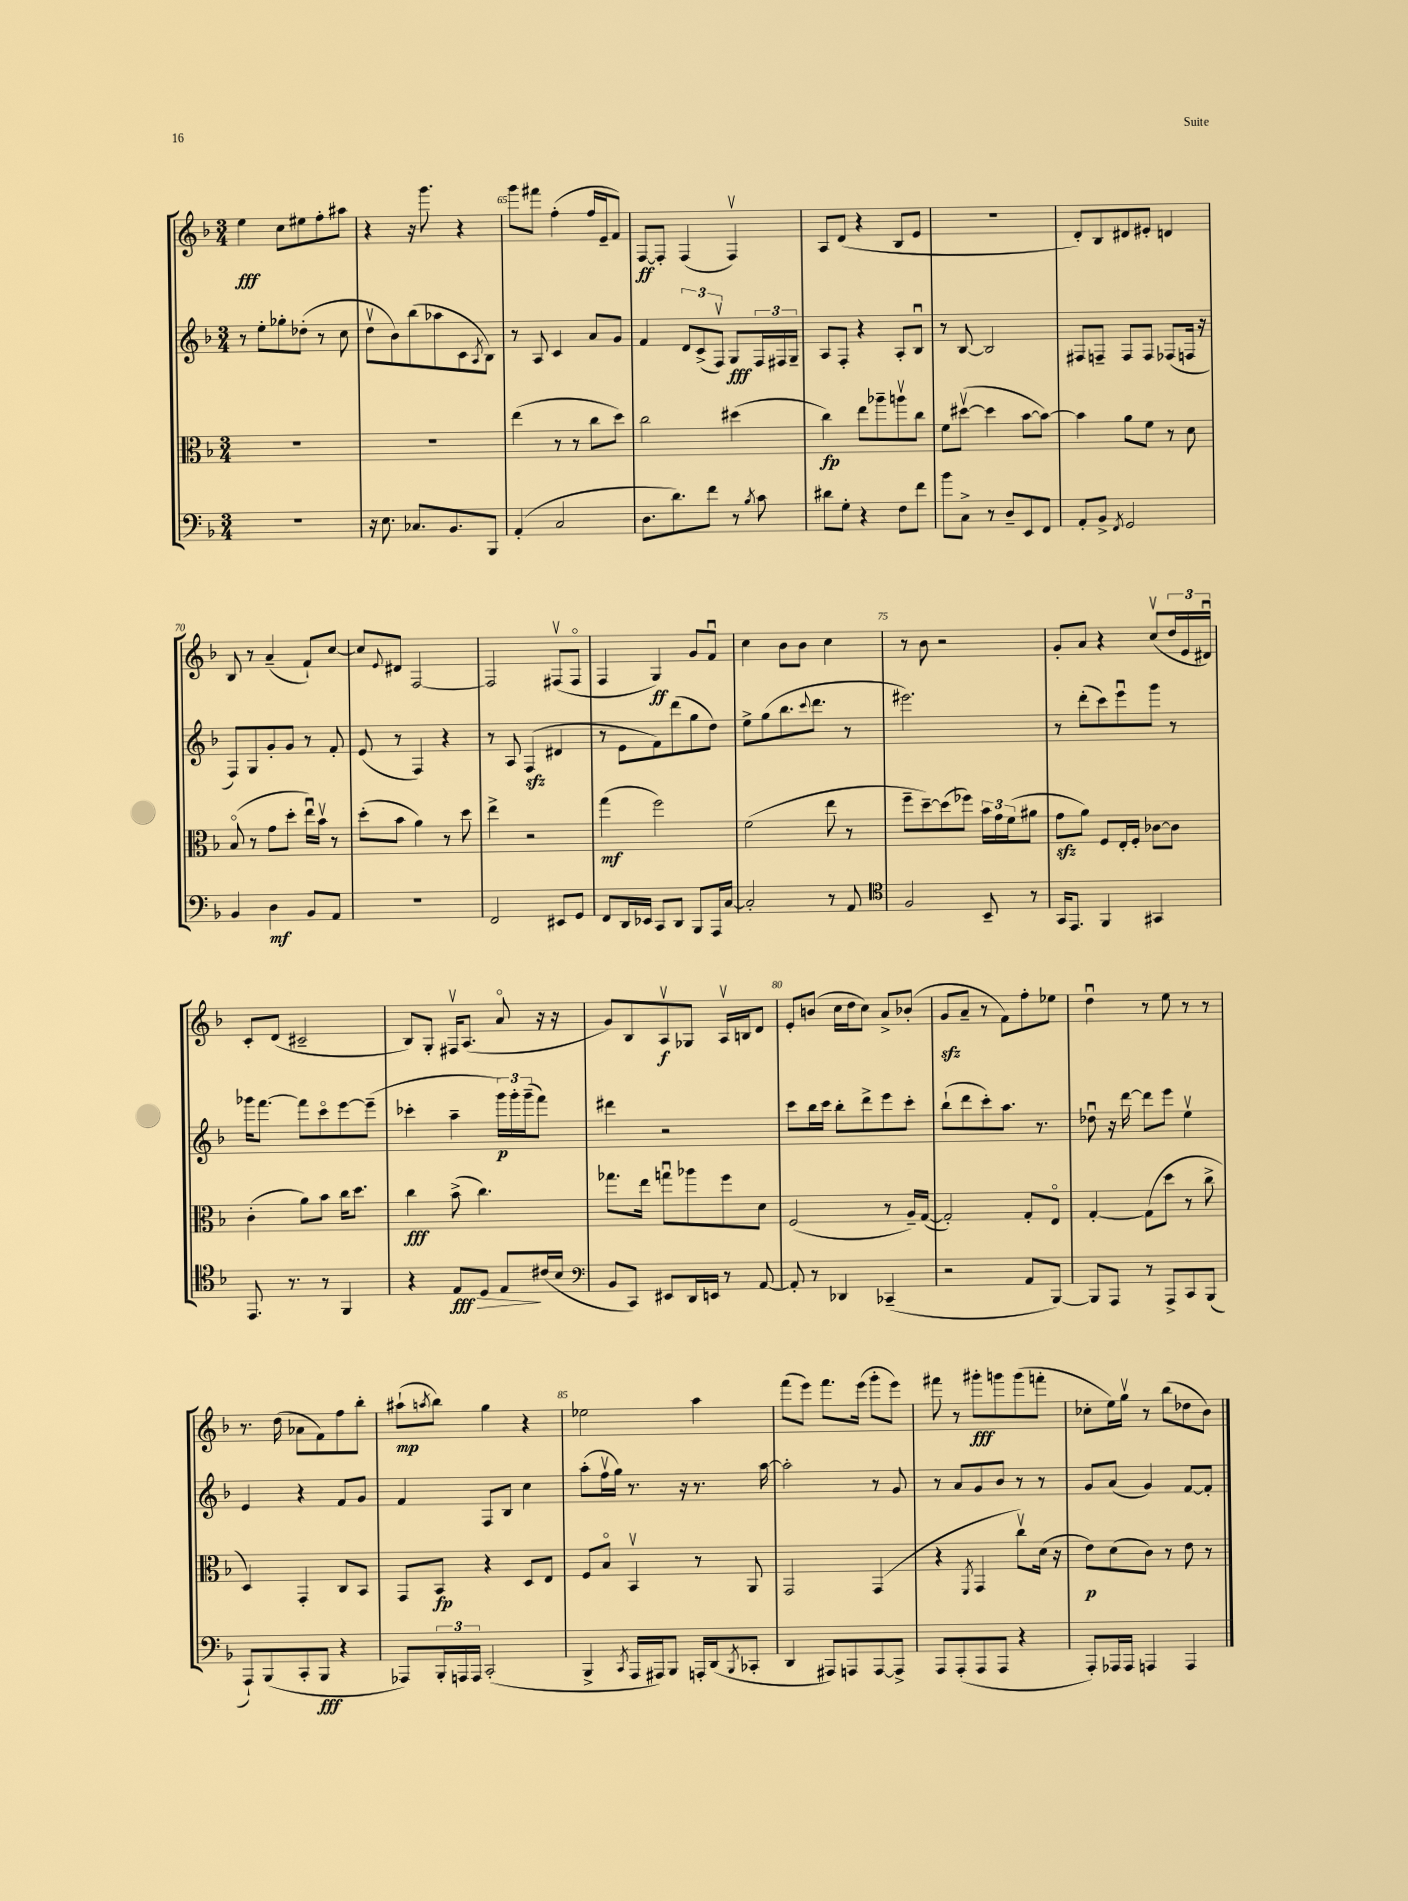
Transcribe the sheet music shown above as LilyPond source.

<<
\new StaffGroup <<
\new Staff = "s0" {
    \clef treble \key f \major \numericTimeSignature \time 3/4
    e''4\fff c''8 eis''8 f''8-. ais''8 |
    r4 r16 g'''8. r4 |
    g'''8 fis'''8 f''4-.( f''16 e'16-- f'8) |
    f8~\ff f8-. f4( f4\upbow) |
    a8 d'8( r4 bes8 e'8 |
    R2. |
    d'8-.) bes8 dis'8 eis'8-. d'4 |
    bes8 r8 a'4--( f'8-!) c''8~ |
    c''8 \appoggiatura { e'8 } dis'8 f2~ |
    f2 fis8\upbow( fis8\flageolet |
    f4 g4\ff) g'8 f'8\downbow |
    c''4 bes'8 bes'8 c''4 |
    r8 bes'8 r2 |
    g'8-. a'8 r4 c''8\upbow( \tuplet 3/2 { d''16 e'16 dis'16\downbow) } |
    c'8-. d'8( cis'2-- |
    bes8) g8-. fis16\upbow a8.( a'8\flageolet r16 r16 |
    g'8) bes8 a8\upbow\f ges8 a16\upbow b16 d'8 |
    e'8-. b'8( c''16 d''16 c''8) a'8-> bes'8-.( |
    g'8\sfz a'8-- r8 f'8) f''8-. ees''8 |
    d''4\downbow r8 e''8 r8 r8 |
    r8. d''16( aes'8 f'8) f''8 bes''8-. |
    ais''8-!\mp( \acciaccatura { a''8 } bes''8) g''4 r4 |
    ees''2 a''4 |
    f'''8( e'''8) f'''8. e'''16( g'''8-. e'''8) |
    fis'''8 r8 gis'''8-.\fff g'''8 g'''8( f'''8-. |
    ces''8-. e''16) g''16\upbow r8 bes''8( des''8 bes'8) \bar "|." |
}
\new Staff = "s1" {
    \clef treble \key f \major \numericTimeSignature \time 3/4
    r8 e''8-. ges''8-. des''8-.( r8 c''8 |
    d''8\upbow bes'8) bes''8( aes''8 c'8 \acciaccatura { a8 } bes8) |
    r8 a8 c'4 a'8 g'8 |
    f'4 \tuplet 3/2 { d'8 c'8->( f8\upbow) } g8\fff \tuplet 3/2 { f16 fis16 g16-- } |
    a8 f8-. r4 a8-. bes8\downbow |
    r8 bes8~ bes2 |
    fis8 f8-- f8 f8 fes8( f16 r16 |
    f8) g8 g'8-. g'8 r8 f'8-. |
    e'8( r8 f4) r4 |
    r8 a8 f4\sfz( dis'4 |
    r8 e'8 f'8) d'''8( g''8 d''8) |
    e''8-> g''8( bes''8. \appoggiatura { c'''8 } d'''8. r8 |
    eis'''2.) |
    r8 d'''8-.( c'''8) e'''8\downbow g'''8 r8 |
    ges'''16 f'''8.~ f'''8 c'''8\flageolet e'''8~ e'''8--( |
    ces'''4-. a''4-- \tuplet 3/2 { g'''16\p) g'''16-. g'''16--( } f'''8) |
    dis'''4 r2 |
    c'''8 bes''16 c'''16 bes''8-. d'''8-> e'''8 c'''8-. |
    bes''8-!( d'''8 c'''8-.) a''8. r8. |
    des''8\downbow r16 d'''16~ d'''8 e'''8 e''4\upbow |
    e'4 r4 f'8 g'8 |
    f'4 f8 bes8 c''4 |
    a''8-.( f''16\upbow g''16) r8. r16 r8. a''16~ |
    a''2-. r8 g'8 |
    r8 a'8 g'8 bes'8 r8 r8 |
    g'8 a'8( g'4) f'8~ f'8-. \bar "|." |
}
\new Staff = "s2" {
    \clef alto \key f \major \numericTimeSignature \time 3/4
    R2. |
    R2. |
    e''4( r8 r8 c''8 d''8) |
    c''2 dis''4( |
    c''4\fp) e''8 aes''8-- a''8\upbow c''8 |
    f'8 dis''8~\upbow( dis''4 bes'8~ bes'8~) |
    bes'4 a'8 f'8 r8 d'8 |
    bes8\flageolet( r8 g'8 d''8-. e''16\downbow) bes'16\upbow r8 |
    d''8-.( bes'8 a'4) r8 d''8 |
    e''4-> r2 |
    g''4\mf( f''2) |
    f'2( e''8 r8 |
    f''8-- d''8~--) d''8( fes''8) \tuplet 3/2 { bes'16 g'16 f'16( } ais'8 |
    g'8\sfz a'8) f8 e16-. f16-. ces'8~ ces'8 |
    c'4-.( a'8) bes'8 c''16 d''8. |
    c''4\fff bes'8->( c''4.) |
    ges''8. e''16 g''8\downbow aes''8 f''8 d'8 |
    f2( r8 a16--) g16~( |
    g2-.) g8-. e8\flageolet |
    g4~-. g8( d''8 r8 c''8-> |
    d4) g,4-. c8 bes,8 |
    g,8 bes,8\fp r4 d8 e8 |
    f8 bes8\flageolet bes,4\upbow r8 a,8 |
    g,2 g,4( |
    r4 \acciaccatura { f,8 } g,4 c''8\upbow) d'16( r16 |
    e'8\p) d'8( c'8) r8 e'8 r8 \bar "|." |
}
\new Staff = "s3" {
    \clef bass \key f \major \numericTimeSignature \time 3/4
    R2. |
    r16 e8. ces8. bes,8. bes,,8 |
    a,4-.( c2 |
    d8. d'8.) f'8 r8 \acciaccatura { bes8 } c'8 |
    dis'8 g8-. r4 f8 f'8 |
    bes'8 c8-> r8 d8-- e,8 f,8 |
    a,8-. bes,8-> \acciaccatura { f,8 } g,2 |
    bes,4 d4\mf bes,8 a,8 |
    R2. |
    f,2 eis,8 g,8 |
    f,8 d,16 ees,16 c,8 d,8 bes,,8 a,,16 c16~ |
    c2-. r8 a,8 |
    \clef tenor f2 bes,8-- r8 |
    g,16 e,8. f,4 gis,4 |
    e,8. r8. r8 f,4 |
    r4 e8\fff\> d8 e8\! cis'16( bes16 |
    \clef bass bes,8 c,8) eis,8 d,16 e,16 r8 a,8~ |
    a,8-. r8 des,4 ces,4--( |
    r2 a,8 bes,,8~) |
    bes,,8 a,,8 r8 a,,8-> c,8 bes,,8( |
    a,,8-!) bes,,8( c,8-. bes,,8\fff r4 |
    aes,,8) \tuplet 3/2 { bes,,16-. a,,16 a,,16 } c,2-.( |
    bes,,4-> \acciaccatura { c,8 } a,,16 ais,,16) bes,,8 a,,16-. d,16( \acciaccatura { bes,,8 } ces,8-. |
    d,4 ais,,8) a,,8 a,,8~ a,,8-> |
    a,,8 a,,8-.( a,,8 a,,8 r4 |
    a,,8-.) aes,,16 aes,,16 a,,4 a,,4 \bar "|." |
}
>>
>>
\layout { \context { \Score currentBarNumber = #63 \override BarNumber.break-visibility = ##(#f #t #t) barNumberVisibility = #(every-nth-bar-number-visible 5) } }
